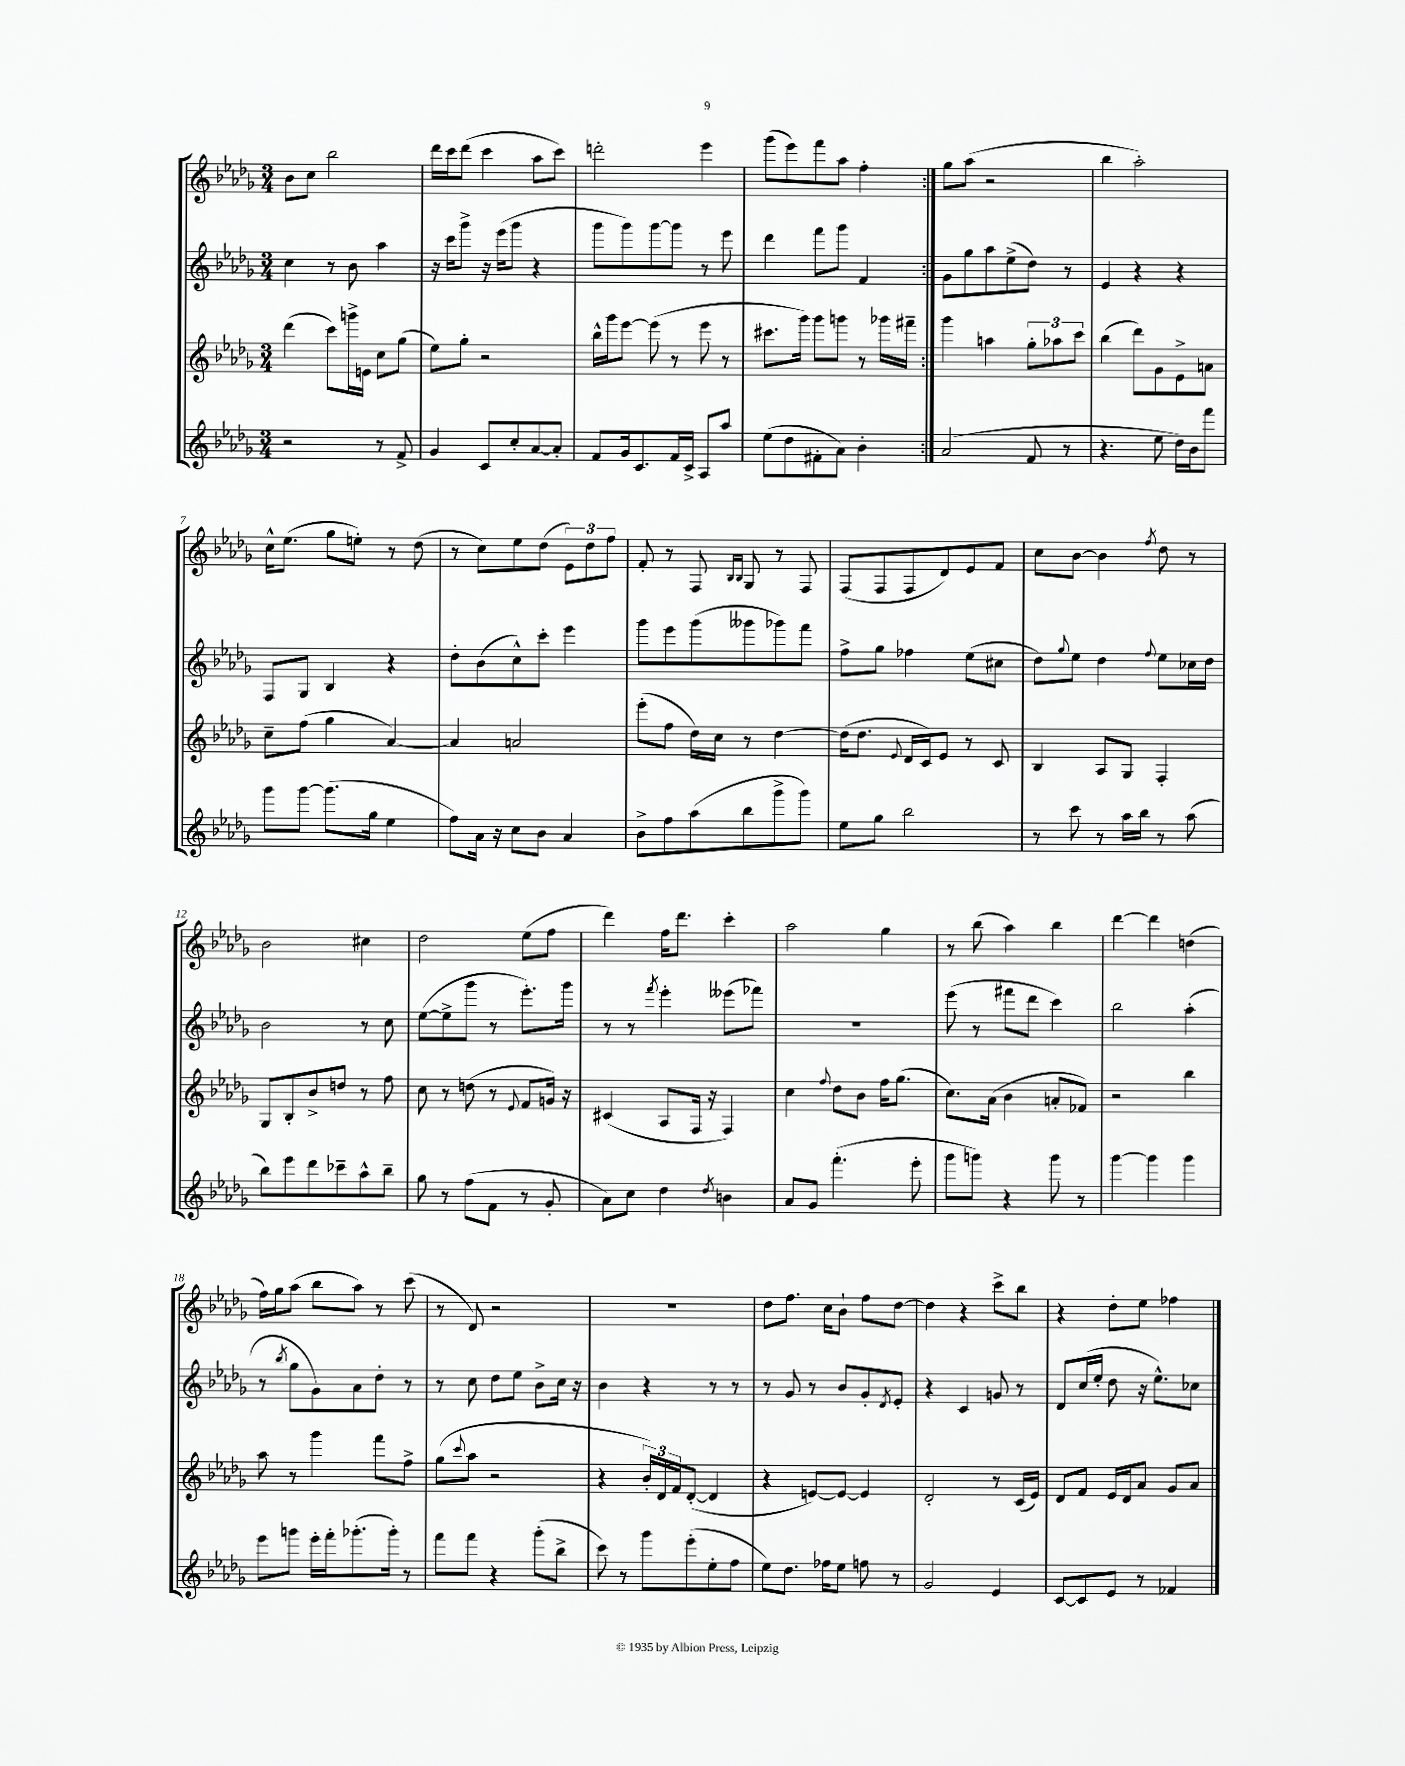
<<
\new StaffGroup <<
\new Staff = "s0" {
    \clef treble \key des \major \numericTimeSignature \time 3/4
    \repeat volta 2 { bes'8 c''8 bes''2 |
    des'''16 c'''16 des'''8( c'''4 aes''8 c'''8) |
    d'''2-. ees'''4 |
    ges'''8( ees'''8) f'''8 aes''8 f''4-. | }
    ges''8 aes''8( r2 |
    bes''4 aes''2-.) |
    c''16-^ ees''8.( ges''8 e''8-.) r8 des''8( |
    r8 c''8) ees''8 des''8( \tuplet 3/2 { ees'8) des''8 f''8 } |
    f'8-. r8 f8 \grace { bes16 bes16 } ges8 r8 f8 |
    f8( f8 f8 des'8) ees'8 f'8 |
    c''8 bes'8~ bes'4 \acciaccatura { f''8 } des''8 r8 |
    bes'2 cis''4 |
    des''2 ees''8( f''8 |
    des'''4) f''16 des'''8. c'''4-. |
    aes''2 ges''4 |
    r8 bes''8( aes''4) bes''4 |
    des'''4~ des'''4 d''4( |
    f''16) ges''16 aes''8( bes''8 aes''8) r8 c'''8( |
    r8 des'8) r2 |
    R2. |
    des''8 f''8. c''16 bes'8-! f''8 des''8~ |
    des''4 r4 c'''8-> bes''8 |
    r4 des''8-. ees''8 fes''4 \bar "|." |
}
\new Staff = "s1" {
    \clef treble \key des \major \numericTimeSignature \time 3/4
    \repeat volta 2 { c''4 r8 bes'8 aes''4 |
    r16 c'''16 ges'''8-> r16 ees'''16( ges'''8 r4 |
    ges'''8 ges'''8) ges'''8~ ges'''8 r8 ees'''8 |
    des'''4 f'''8 ges'''8 f'4 | }
    ges'8 ges''8 aes''8 ees''8->( des''8) r8 |
    ees'4 r4 r4 |
    f8 ges8 bes4 r4 |
    des''8-. bes'8( c''8-^) c'''8-. ees'''4 |
    ges'''8 ees'''8 ges'''8( geses'''8 ges'''8) f'''8 |
    f''8-> ges''8 fes''4 ees''8( cis''8 |
    des''8) \appoggiatura { ges''8 } ees''8 des''4 \appoggiatura { f''8 } ees''8 ces''16 des''16 |
    bes'2 r8 c''8 |
    ees''8~( ees''8-> ges'''8 r8 ees'''8.-.) ges'''16 |
    r8 r8 \acciaccatura { f'''8 } ees'''4-. eeses'''8( fes'''8) |
    R2. |
    ees'''8( r8 fis'''8 des'''8 c'''4) |
    bes''2 aes''4-.( |
    r8 \acciaccatura { bes''8 } ges''8 ges'8) aes'8 des''8-. r8 |
    r8 c''8 des''8 ees''8 bes'8-> c''16 r16 |
    bes'4 r4 r8 r8 |
    r8 ges'8 r8 bes'8 ges'8-. \acciaccatura { des'8 } ees'8-. |
    r4 c'4 g'8 r8 |
    des'8 c''16( ees''16-. des''8 r16 ees''8.-^) ces''8 \bar "|." |
}
\new Staff = "s2" {
    \clef treble \key des \major \numericTimeSignature \time 3/4
    \repeat volta 2 { des'''4( c'''8) g'''16-> e'16 c''8 ges''8( |
    ees''8) ges''8-. r2 |
    bes''16-^ ges'''16 ees'''8~ ees'''8( r8 ees'''8 r8 |
    cis'''8. ges'''16) ges'''8 g'''8 r8 ges'''16 fis'''16-- | }
    ges'''4 a''4 \tuplet 3/2 { ges''8-. aes''8 c'''8 } |
    bes''4( des'''8) ges'8 ees'8-> a'8 |
    c''8-- f''8( ges''4 aes'4~) |
    aes'4 a'2 |
    ees'''8-.( f''8 des''16) c''16 r8 des''4~ |
    des''16( des''8. \appoggiatura { ees'8 } des'16 c'16) ees'8 r8 c'8 |
    bes4 aes8 ges8 f4-. |
    ges8 bes8-. bes'8-> d''8 r8 f''8 |
    c''8 r8 d''8( r8 \appoggiatura { ees'8 } f'8 g'16) r16 |
    cis'4( aes8 f16 r16 f4) |
    c''4 \appoggiatura { f''8 } des''8 bes'8 f''16 ges''8.( |
    c''8.) aes'16( bes'4 a'8-. fes'8) |
    r2 bes''4 |
    aes''8 r8 ges'''4 f'''8 f''8-> |
    ges''8( \appoggiatura { c'''8 } aes''8 r2 |
    r4 \tuplet 3/2 { bes'16-.) des'16 f'16 } des'8~-.( des'4 |
    r4 e'8~) e'8~ e'4 |
    des'2-. r8 c'16( ees'16) |
    des'8 f'8 ees'16 des'16 aes'8 ges'8 aes'8 \bar "|." |
}
\new Staff = "s3" {
    \clef treble \key des \major \numericTimeSignature \time 3/4
    \repeat volta 2 { r2 r8 f'8-> |
    ges'4 c'8 c''8-. aes'8~ aes'8-. |
    f'8 ges'16 c'8. f'16 c'16-> aes8 aes''8 |
    ees''8( des''8 fis'8-. aes'8) bes'4-. | }
    aes'2( f'8 r8 |
    r4. ees''8 des''16) bes'16 f'''8 |
    ges'''8 ges'''8~ ges'''8.( ges''16 ees''4 |
    f''8) aes'16 r16 c''8 bes'8 aes'4 |
    bes'8-> f''8 aes''8( bes''8 ges'''8-> ges'''8) |
    ees''8 ges''8 bes''2 |
    r8 c'''8 r8 aes''16 bes''16 r8 aes''8( |
    bes''8) ees'''8 des'''8 ces'''8-- aes''8-^ bes''8-- |
    ges''8 r8 f''8( f'8 r8 ges'8-. |
    aes'8) c''8 des''4 \acciaccatura { des''8 } b'4 |
    aes'8 ges'8 f'''4.-.( ees'''8-. |
    ges'''8 g'''8) r4 g'''8 r8 |
    ges'''4~ ges'''4 ges'''4 |
    ees'''8 g'''8 ees'''16-. f'''16-. ges'''8.-.( ges'''16-.) r8 |
    f'''8 f'''8 r4 ges'''8-.( bes''8-> |
    c'''8) r8 ges'''8 ees'''8-.( ees''8-. f''8 |
    ees''8) des''8. fes''16 ees''8 f''8 r8 |
    ges'2 ees'4 |
    c'8~ c'8 ees'8 r8 fes'4 \bar "|." |
}
>>
>>
